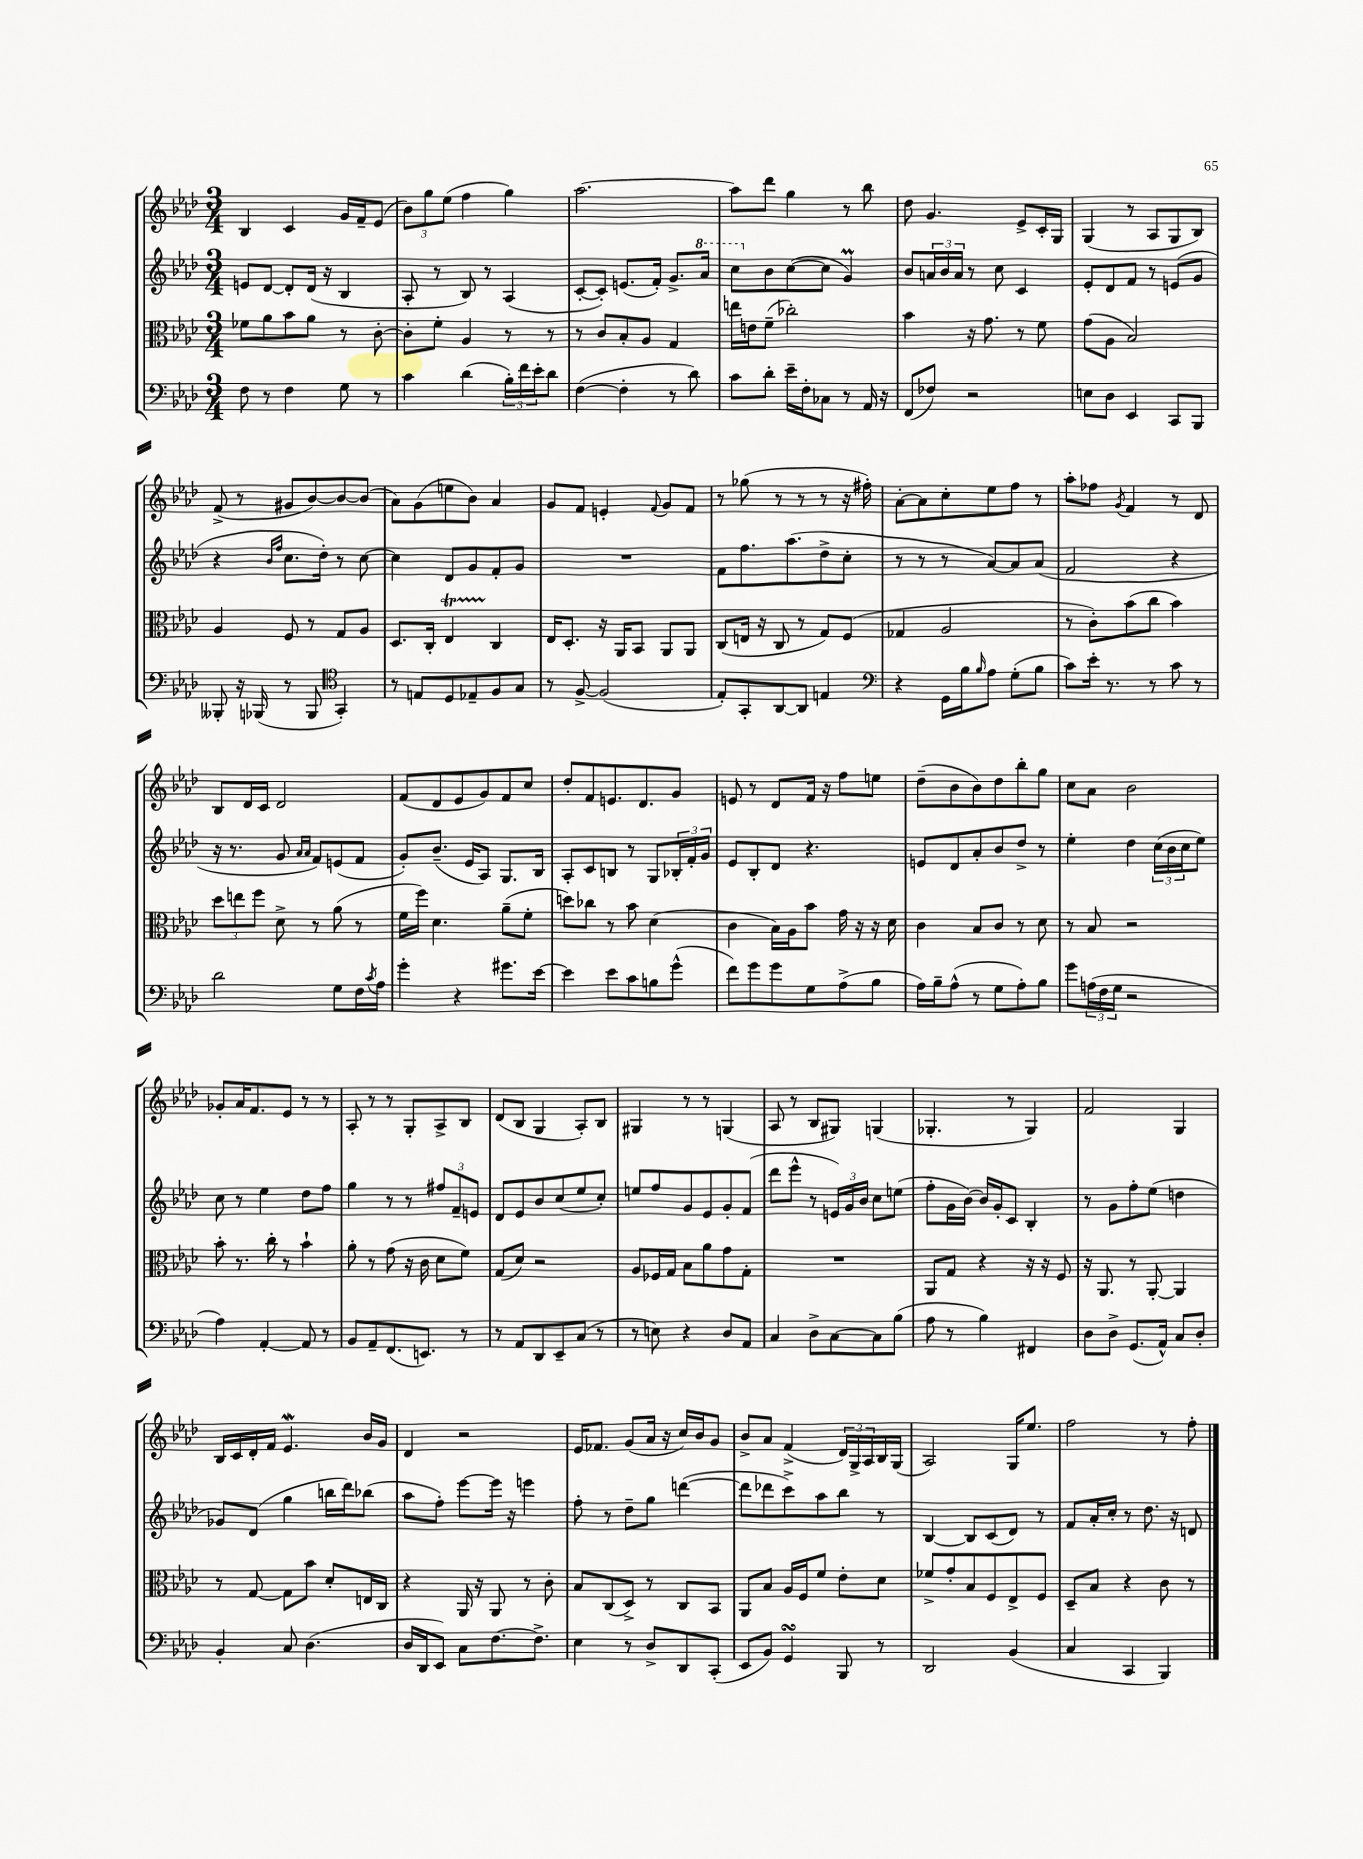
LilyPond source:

<<
\new StaffGroup <<
\new Staff = "s0" {
    \clef treble \key aes \major \numericTimeSignature \time 3/4
    bes4 c'4 g'16 f'16-- ees'8( |
    \tuplet 3/2 { bes'8) g''8 ees''8( } f''4 g''4) |
    aes''2.~ |
    aes''8 des'''8 g''4 r8 bes''8 |
    des''8 g'4. ees'8-> c'16-. g16 |
    g4( r8 aes8 g8 bes8) |
    f'8->( r8 gis'8 bes'8~) bes'8~ bes'8( |
    aes'8) g'8( e''8 bes'8) aes'4 |
    g'8 f'8 e'4-. \appoggiatura { f'8 } g'8 f'8 |
    r8 ges''8( r8 r8 r8 r16 fis''16-.) |
    aes'8~-. aes'8 c''8-. ees''8 f''8 r8 |
    aes''8-. fes''8 \acciaccatura { g'8 } f'4 r8 des'8 |
    bes8 des'16 c'16 des'2 |
    f'8( des'8 ees'8 g'8) f'8 c''8 |
    des''8-. f'8 e'8. des'8. g'8 |
    e'8 r8 des'8 f'16 r16 f''8 e''8 |
    des''8--( bes'8 bes'8) des''8 bes''8-. g''8 |
    c''8 aes'8 bes'2 |
    ges'8-. aes'16 f'8. ees'8 r8 r8 |
    aes8-. r8 r8 g8-. aes8-> bes8 |
    des'8( bes8 g4 aes8-.) bes8 |
    gis4 r8 r8 g4( |
    aes8 r8 bes8 gis8) g4( |
    ges4.-. r8 ges4) |
    f'2 g4 |
    bes16 c'16 des'16-. f'16 ees'4.\mordent bes'16 g'16 |
    des'4 r2 |
    ees'16 fes'8. g'8( aes'16 r16 c''16) bes'16 g'8 |
    bes'8-> aes'8 f'4->( \tuplet 3/2 { des'16) g16-> aes16 } bes16 g16( |
    aes2) g16 ees''8. |
    f''2 r8 f''8-. \bar "|." |
}
\new Staff = "s1" {
    \clef treble \key aes \major \numericTimeSignature \time 3/4
    e'8 des'8~ des'8-. des'16( r16 bes4 |
    aes8-. r8 bes8) r8 aes4( |
    c'8~-. c'8-.) e'8.( f'16-.) g'8.-> \ottava #1 aes''16 |
    c'''8 \ottava #0 bes'8 c''8~( c''8 g'4\prall) |
    bes'8 \tuplet 3/2 { a'16 bes'16 a'16 } r8 c''8 c'4 |
    ees'8-. des'8 f'8 r8 e'8( g'8 |
    r4 \grace { bes'16 f''16 } c''8. des''16-.) r8 c''8~ |
    c''4 des'8 g'8 f'8-. g'8 |
    R2. |
    f'8 f''8. aes''8.( des''8-> c''8-. |
    r8 r8 r8 aes'8~) aes'8 aes'8( |
    f'2 r4 |
    r16 r8. g'8 \grace { aes'16 aes'16 } f'8) e'8( f'8 |
    g'8-.) bes'8.--( ees'16 aes8) g8. bes16 |
    aes8-. c'8 b8 r8 g8 \tuplet 3/2 { bes16-. f'16-. g'16 } |
    ees'8 bes8-. des'8 r4. |
    e'8 des'8 aes'8-. bes'8 des''8-> r8 |
    ees''4-. des''4 \tuplet 3/2 { c''16( bes'16 c''16 } ees''8) |
    c''8 r8 ees''4 des''8 f''8 |
    g''4 r8 r8 \tuplet 3/2 { fis''8 f'8-- e'8 } |
    des'8 ees'8 bes'8 c''8( ees''8 c''8-.) |
    e''8 f''8 g'8 ees'8 g'8-. f'8( |
    des'''8 ees'''8-^ r8 \tuplet 3/2 { e'16) g'16 bes'16 } c''8 e''8( |
    f''8-. g'16 bes'16~) bes'16 g'16-. c'8 bes4-. |
    r8 g'8 f''8-. ees''8( d''4 |
    ges'8) des'8( g''4 b''16 des'''16) bes''8( |
    aes''8 f''8-.) ees'''8~ ees'''16 r16 e'''4 |
    f''8-. r8 des''8-- g''8 d'''4~( |
    d'''8 des'''8 c'''8->) aes''8 bes''8 r8 |
    bes4~ bes8 c'8( des'8) r8 |
    f'8 aes'16-. c''16-. r8 des''8. r16 d'8 \bar "|." |
}
\new Staff = "s2" {
    \clef alto \key aes \major \numericTimeSignature \time 3/4
    fes'8 aes'8 bes'8 aes'8 r8 c'8~-. |
    c'8-. f'8-. aes4 r8 r8 |
    r8 c'8 bes8-. aes8 g4 |
    e''16 e'16 f'8--( ces''2-.) |
    bes'4 r16 g'8. r8 f'8 |
    g'8( aes8 bes2) |
    aes4 f8 r8 g8 aes8 |
    des8. c16-. ees4\startTrillSpan c4\stopTrillSpan |
    ees16 des8.-. r16 aes,16 bes,8 aes,8 aes,8 |
    c8( e16 r16 c8 r8 g8) f8( |
    ges4 aes2 |
    r8 c'8-.) bes'8( c''8 bes'4) |
    \tuplet 3/2 { des''8 e''8 f''8 } des'8-> r8 aes'8( r8 |
    f'16 f''16) des'4. aes'8--( f'8-. |
    d''8) ces''8 r8 bes'8 des'4( |
    c'4 bes16) aes16 bes'8 g'16 r16 r16 des'16 |
    c'4 bes8 c'8 r8 des'8 |
    r8 bes8 r2 |
    bes'8-. r8. c''16-. r8 bes'4-! |
    aes'8-. r8 g'8( r16 c'16 des'8 f'8) |
    g8( des'8) r2 |
    aes8 fes16 g16 bes8 aes'8 g'8 g8-. |
    R2. |
    aes,8 g8 r4 r16 r16 f8 |
    r16 aes,8. r8 aes,8~-. aes,4 |
    r8 g8~ g8 bes'8 des'8-. e16 c16 |
    r4 aes,16 r16 aes,8 r8 c'8-. |
    bes8 c8( des8->) r8 c8 bes,8 |
    aes,8 bes8 aes16 f16 f'8 ees'8-. des'8 |
    fes'8-> g'8-. bes8 f8 ees8-> f8 |
    des8-- bes8 r4 c'8 r8 \bar "|." |
}
\new Staff = "s3" {
    \clef bass \key aes \major \numericTimeSignature \time 3/4
    f8 r8 f4 g8 r8 |
    c'4 des'4( \tuplet 3/2 { bes16-.) f'16 ees'16-. } des'8 |
    f4~( f4-. r8 des'8) |
    c'8 des'8-. ees'16-- f16-. ces8 r8 aes,16 r16 |
    f,8( fes8) r2 |
    e8 des8 ees,4 c,8 bes,,8 |
    beses,,8-. r16 bes,,16( r8 bes,,8 \clef tenor g,4-.) |
    r8 e8 des8 ees8-- f8 g8 |
    r8 f8~-> f2( |
    ees8-.) g,8-. aes,8~ aes,8 e4 |
    \clef bass r4 g,16 bes16 \grace { bes16 } aes8 g8-.( bes8 |
    c'8) ees'16-. r8. r8 c'8 r8 |
    des'2 g8 f16 \acciaccatura { c'8 } aes16 |
    g'4-. r4 gis'8. ees'16~ |
    ees'4 ees'8 c'8 b8 g'8-^( |
    f'8) g'8 g'8 g8 aes8->( bes8 |
    aes16) bes16-- aes8-^( r8 g8 aes8-.) bes8 |
    g'8 \tuplet 3/2 { a16( f16 g16 } r2 |
    aes4) aes,4~-. aes,8 r8 |
    bes,8 aes,8-- f,8.( e,8.) r8 |
    r8 aes,8 des,8 ees,8-- c8( r8 |
    r8 e8) r4 des8 aes,8 |
    c4 des8-> c8~ c8 bes8( |
    aes8 r8 bes4) fis,4 |
    des8 des8-> g,8.( aes,16-^) c8 des8-. |
    bes,4-. c8 des4.( |
    des16 des,16 ees,8) c8 f8.~ f8.-> |
    ees4 r8 des8-> des,8 c,8-.( |
    ees,8 bes,8) g,4\turn bes,,8 r8 |
    des,2 bes,4( |
    c4 c,4 bes,,4) \bar "|." |
}
>>
>>
\layout { \context { \Score \remove "Bar_number_engraver" } }
